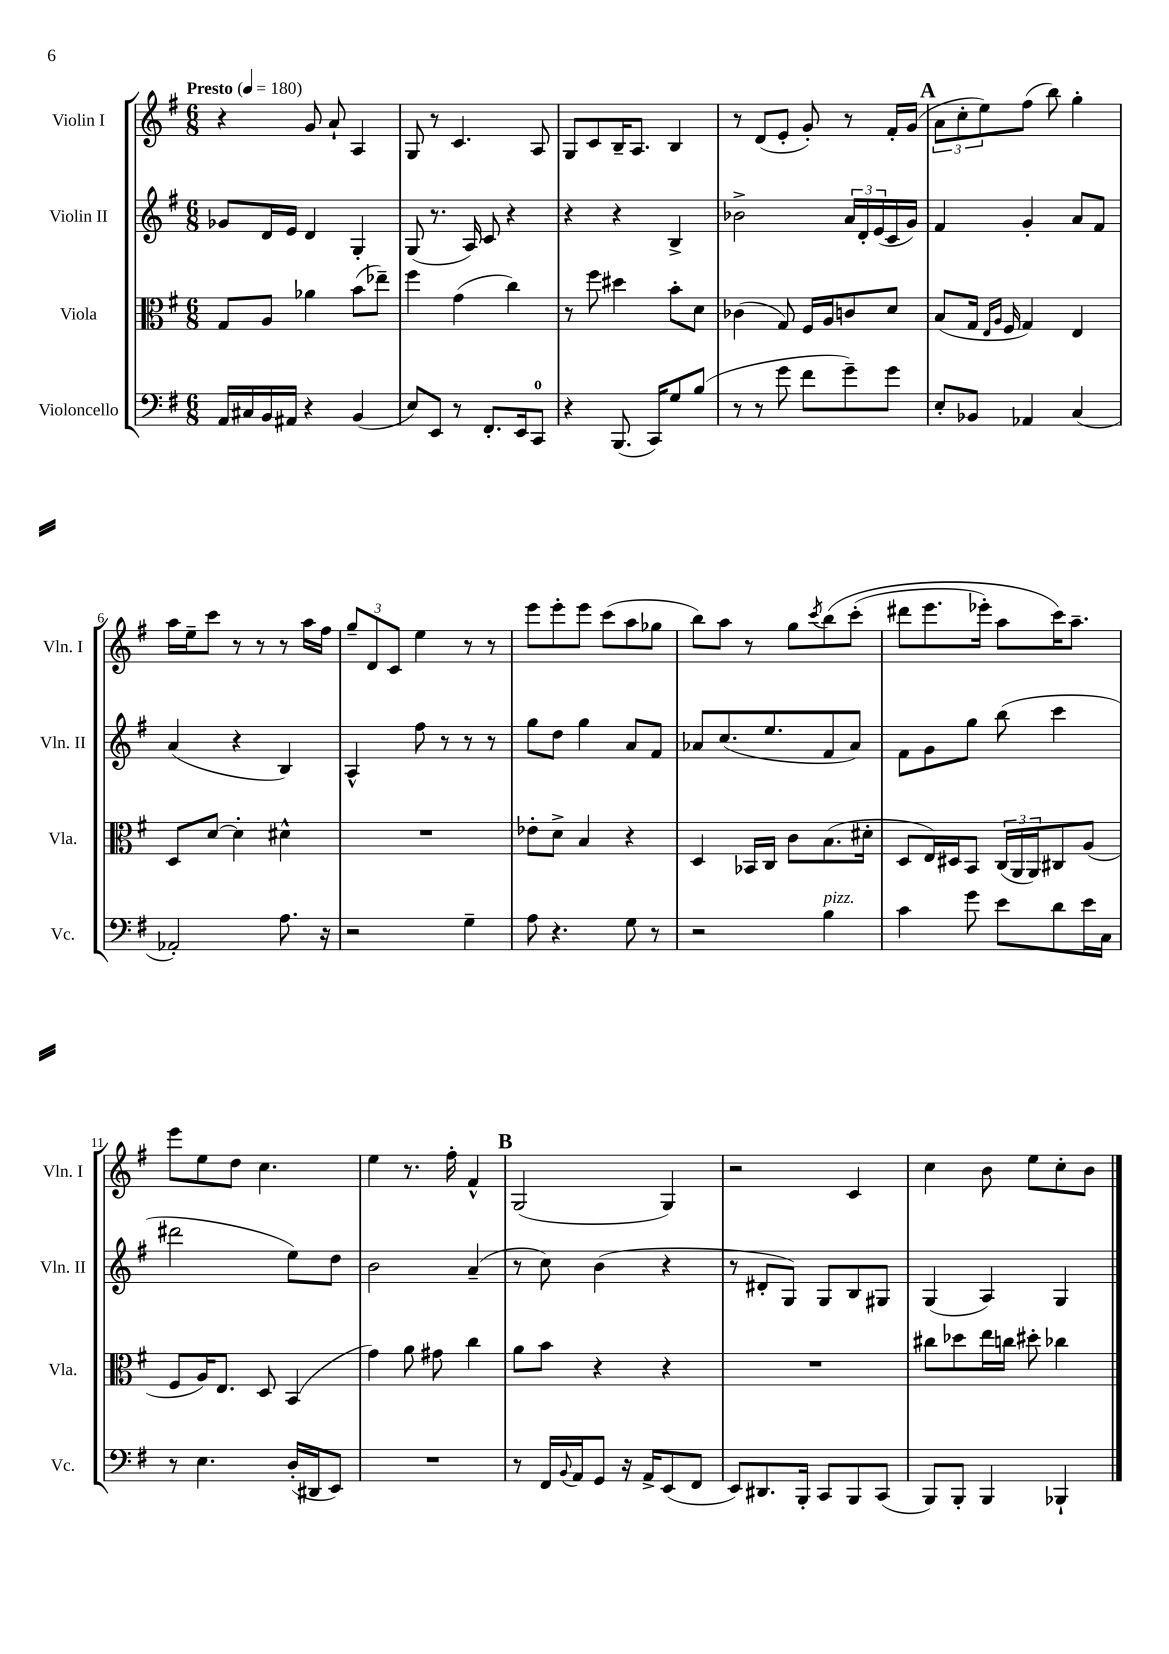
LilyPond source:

<<
\new StaffGroup <<
\new Staff = "s0" \with { instrumentName = "Violin I" shortInstrumentName = "Vln. I" } {
    \clef treble \key g \major \numericTimeSignature \time 6/8 \tempo "Presto" 4 = 180
    r4 g'8 a'8-! a4 |
    g8 r8 c'4. a8 |
    g8 c'8 b16-- a8. b4 |
    r8 d'8( e'8-. g'8-.) r8 fis'16-. g'16( |
    \mark \markup { \bold "A" } \tuplet 3/2 { a'8 c''8-. e''8) } fis''8( b''8) g''4-. |
    a''16 e''16-- c'''8 r8 r8 r8 a''16 fis''16 |
    \tuplet 3/2 { g''8-- d'8 c'8 } e''4 r8 r8 |
    e'''8 e'''8-. e'''8 c'''8( a''8 ges''8 |
    b''8) a''8 r8 g''8 \acciaccatura { c'''8 } b''8\( c'''8-.( |
    dis'''8 e'''8. ees'''16-.) a''8 c'''16\) a''8.-- |
    e'''8 e''8 d''8 c''4. |
    e''4 r8. fis''16-. fis'4-^ |
    \mark \markup { \bold "B" } g2( g4) |
    r2 c'4 |
    c''4 b'8 e''8 c''8-. b'8 \bar "|." |
}
\new Staff = "s1" \with { instrumentName = "Violin II" shortInstrumentName = "Vln. II" } {
    \clef treble \key g \major \numericTimeSignature \time 6/8
    ges'8 d'16 e'16 d'4 g4-. |
    g8( r8. a16) c'8 r4 |
    r4 r4 b4-> |
    bes'2-> \tuplet 3/2 { a'16 d'16-. e'16( } c'16 g'16) |
    \mark \markup { \bold "A" } fis'4 g'4-. a'8 fis'8 |
    a'4( r4 b4) |
    a4-^ fis''8 r8 r8 r8 |
    g''8 d''8 g''4 a'8 fis'8 |
    aes'8 c''8.( e''8. fis'8 aes'8) |
    fis'8 g'8 g''8 b''8( c'''4 |
    dis'''2 e''8) d''8 |
    b'2 a'4--( |
    \mark \markup { \bold "B" } r8 c''8) b'4( r4 |
    r8 dis'8-. g8) g8 b8 gis8 |
    g4( a4) g4 \bar "|." |
}
\new Staff = "s2" \with { instrumentName = "Viola" shortInstrumentName = "Vla." } {
    \clef alto \key g \major \numericTimeSignature \time 6/8
    g8 a8 aes'4 b'8( ees''8--) |
    fis''4 g'4( c''4) |
    r8 fis''8 dis''4 b'8-. d'8 |
    ces'4( g8) fis16 a16 c'8 d'8 |
    \mark \markup { \bold "A" } b8( g16 \grace { e16 a16 } fis16 g4) e4 |
    d8 d'8~ d'4-. dis'4-^ |
    R2. |
    ees'8-. d'8-> b4 r4 |
    d4 bes,16 c16 c'8 b8.( dis'16-. |
    d8 e16) dis16 b,8 \tuplet 3/2 { c16( a,16 a,16) } cis8 a8( |
    fis8 a16) e8. d8 b,4( |
    g'4) a'8 gis'8 c''4 |
    \mark \markup { \bold "B" } a'8 b'8 r4 r4 |
    R2. |
    cis''8 des''8 e''16 c''16 dis''8-. ces''4 \bar "|." |
}
\new Staff = "s3" \with { instrumentName = "Violoncello" shortInstrumentName = "Vc." } {
    \clef bass \key g \major \numericTimeSignature \time 6/8
    a,16 cis16 b,16 ais,16 r4 b,4( |
    e8) e,8 r8 fis,8.-. e,16 c,8-0 |
    r4 b,,8.( c,16) g8 b8( |
    r8 r8 g'8 fis'8 g'8--) g'8 |
    \mark \markup { \bold "A" } e8-. bes,8 aes,4 c4( |
    aes,2-.) a8. r16 |
    r2 g4-- |
    a8 r4. g8 r8 |
    r2 b4^\markup { \italic "pizz." } |
    c'4 g'8 e'8 d'8 e'16 c16 |
    r8 e4. d16-.( dis,16 e,8) |
    R2. |
    \mark \markup { \bold "B" } r8 fis,16 \appoggiatura { b,8 } a,16 g,8 r16 a,16-> e,8( fis,8 |
    e,8) dis,8. b,,16-. c,8 b,,8 c,8( |
    b,,8) b,,8-. b,,4 bes,,4-! \bar "|." |
}
>>
>>
